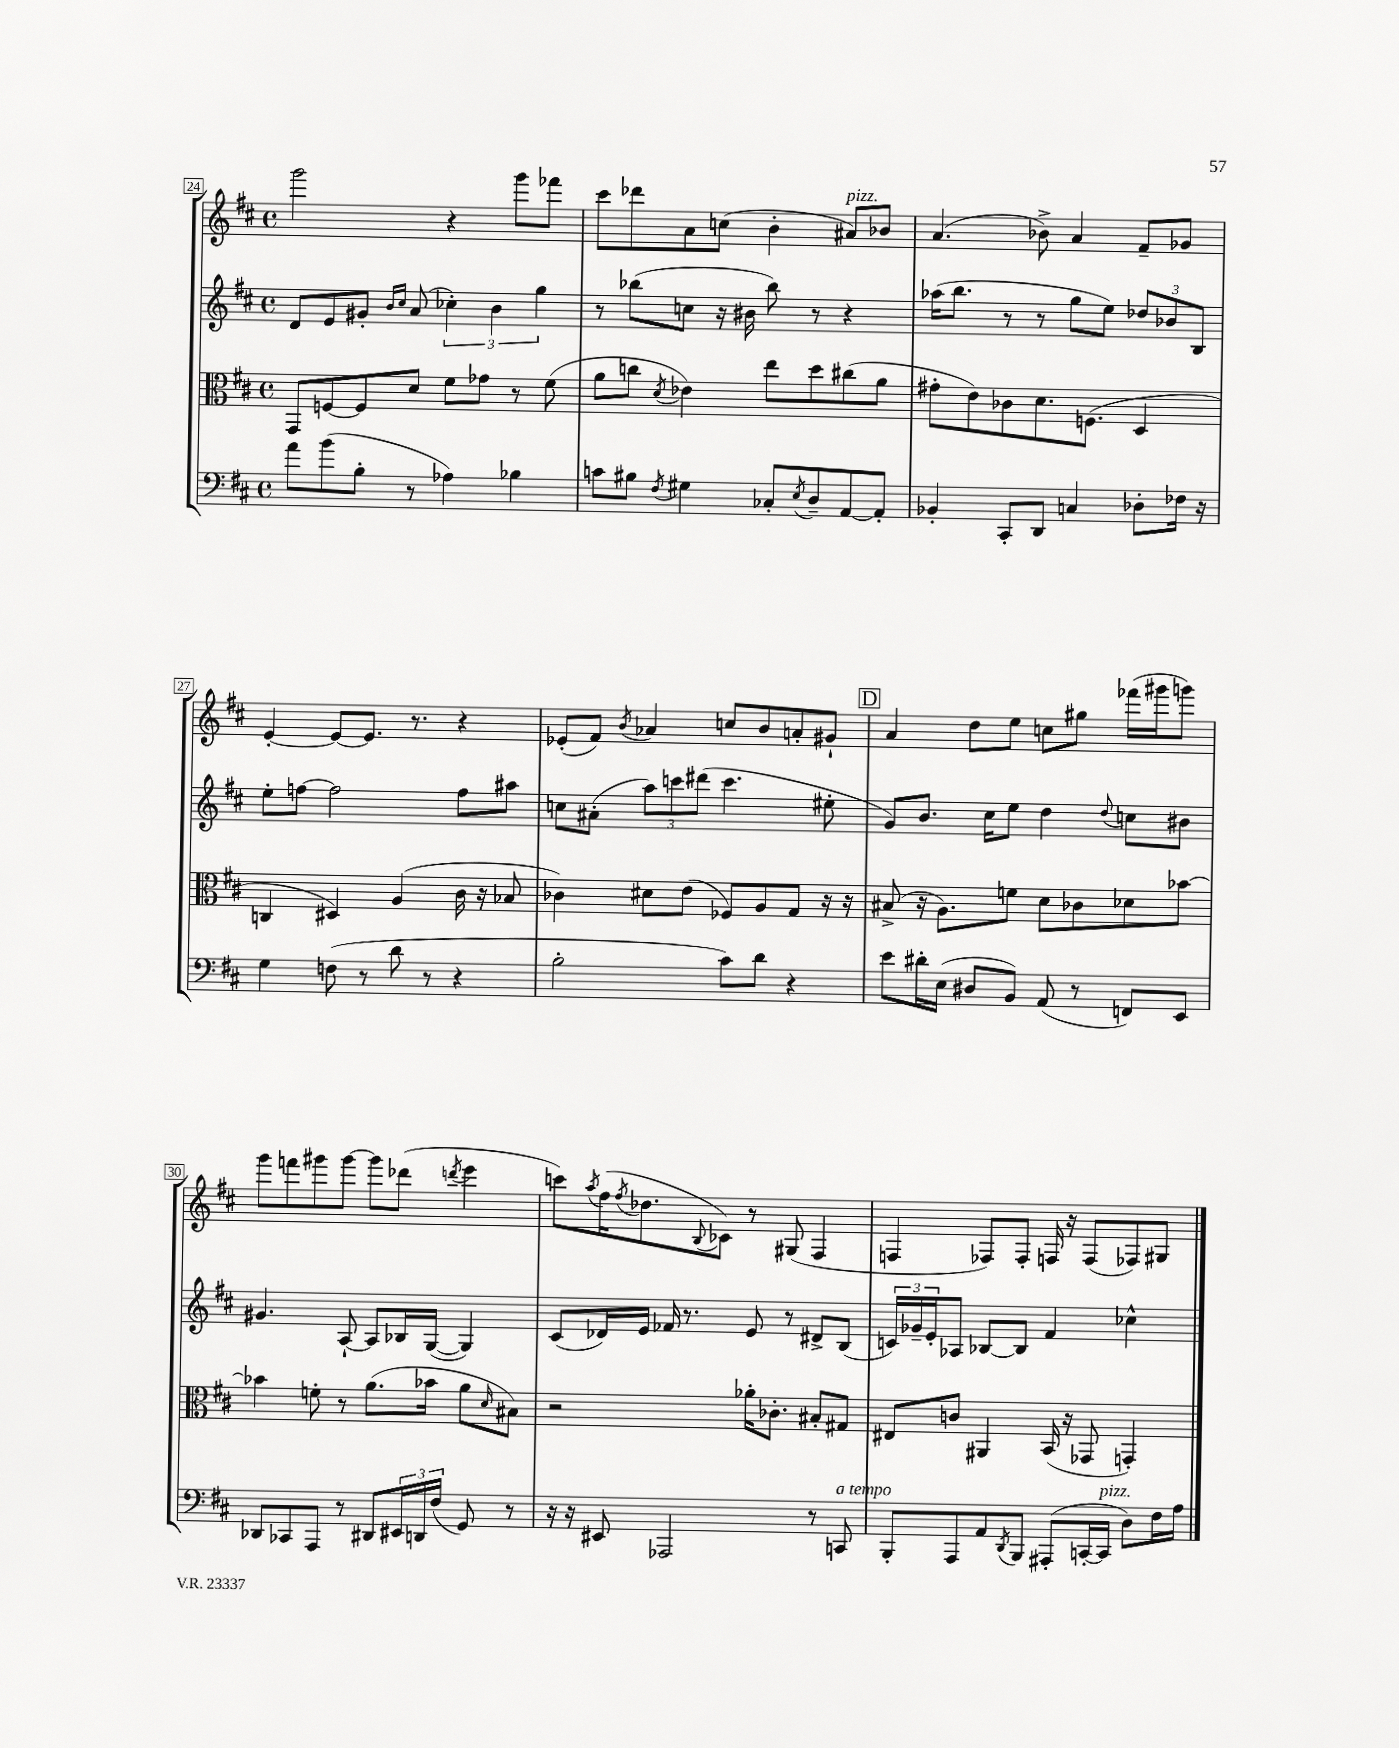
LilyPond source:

<<
\new StaffGroup <<
\new Staff = "s0" {
    \clef treble \key d \major \defaultTimeSignature \time 4/4
    g'''2 r4 g'''8 fes'''8 |
    cis'''8 des'''8 a'8 c''8( b'4-. ais'8^\markup { \italic "pizz." }) bes'8 |
    a'4.( bes'8->) a'4 fis'8-- ges'8 |
    e'4~-. e'8~ e'8. r8. r4 |
    ees'8-.( fis'8) \acciaccatura { b'8 } aes'4 c''8 b'8 a'8-. gis'8-! |
    \mark \markup { \box "D" } a'4 d''8 e''8 c''8 gis''8 fes'''16( gis'''16 g'''8) |
    g'''8 f'''8 gis'''8 gis'''8~ gis'''8 des'''8( \acciaccatura { d'''8 } e'''4 |
    c'''8) \acciaccatura { a''8 } fis''16( \acciaccatura { fis''8 } des''8. \appoggiatura { b8 } ces'8) r8 gis8( fis4 |
    f4 fes8) fes8-. f16 r16 f8( fes8) gis8 \bar "|." |
}
\new Staff = "s1" {
    \clef treble \key d \major \defaultTimeSignature \time 4/4
    d'8 e'8 gis'8-. \grace { b'16 cis''16 } a'8( \tuplet 3/2 { ces''4-.) b'4 g''4 } |
    r8 bes''8( c''8 r16 bis'16 bes''8) r8 r4 |
    aes''16( b''8. r8 r8 g''8 e''8) \tuplet 3/2 { des''8 bes'8 b8 } |
    e''8-. f''8~ f''2 f''8 ais''8 |
    c''8 ais'8-.( \tuplet 3/2 { a''8) c'''8 dis'''8( } c'''4. eis''8-. |
    \mark \markup { \box "D" } g'8) b'8. cis''16 e''8 d''4 \appoggiatura { d''8 } c''8 bis'8 |
    gis'4. a8~-! a8 bes16 g16~( g4) |
    cis'8( des'16) e'16 fes'16 r8. e'8 r8 dis'8-> b8( |
    \tuplet 3/2 { c'16) ges'16-- e'16-. } aes8 bes8~ bes8 fis'4 ces''4-^ \bar "|." |
}
\new Staff = "s2" {
    \clef alto \key d \major \defaultTimeSignature \time 4/4
    g,8 f8~ f8 d'8 fis'8 ges'8 r8 fis'8( |
    a'8 c''8 \acciaccatura { d'8 } ees'4) e''8 d''8 cis''8( a'8 |
    gis'8-. e'8) ces'8 d'8. f8.( d4 |
    c4 dis4) a4( cis'16 r16 bes8 |
    ces'4) dis'8 e'8( fes8) a8 g8 r16 r16 |
    \mark \markup { \box "D" } bis8->( r16 a8.) f'8 d'8 ces'8 des'8 bes'8~ |
    bes'4 f'8-. r8 a'8.( bes'16 a'8 \grace { d'16 } bis8) |
    r2 aes'16-. ces'8.-. bis8-. gis8 |
    eis8 c'8 ais,4 b,16( r16 ges,8 g,4-.) \bar "|." |
}
\new Staff = "s3" {
    \clef bass \key d \major \defaultTimeSignature \time 4/4
    a'8 b'8( b8-. r8 aes4) bes4 |
    c'8 bis8 \acciaccatura { fis8 } gis4 ces8-. \acciaccatura { e8 } d8-- a,8~ a,8-. |
    bes,4-. cis,8-. d,8 c4 des8-. fes16 r16 |
    g4 f8( r8 d'8 r8 r4 |
    b2-. cis'8) d'8 r4 |
    \mark \markup { \box "D" } e'8 dis'16-. e16( dis8 b,8) a,8( r8 f,8) e,8 |
    des,8 ces,8 a,,8 r8 dis,8 \tuplet 3/2 { eis,16 d,16 fis16( } g,8) r8 |
    r16 r16 eis,8 aes,,2 r8 c,8^\markup { \italic "a tempo" } |
    b,,8-. a,,8 a,8 \acciaccatura { d,8 } b,,8 ais,,8-.( c,16~-. c,16^\markup { \italic "pizz." } d8) fis16 a16 \bar "|." |
}
>>
>>
\layout { \context { \Score currentBarNumber = #24 \override BarNumber.stencil = #(make-stencil-boxer 0.1 0.3 ly:text-interface::print) } }
